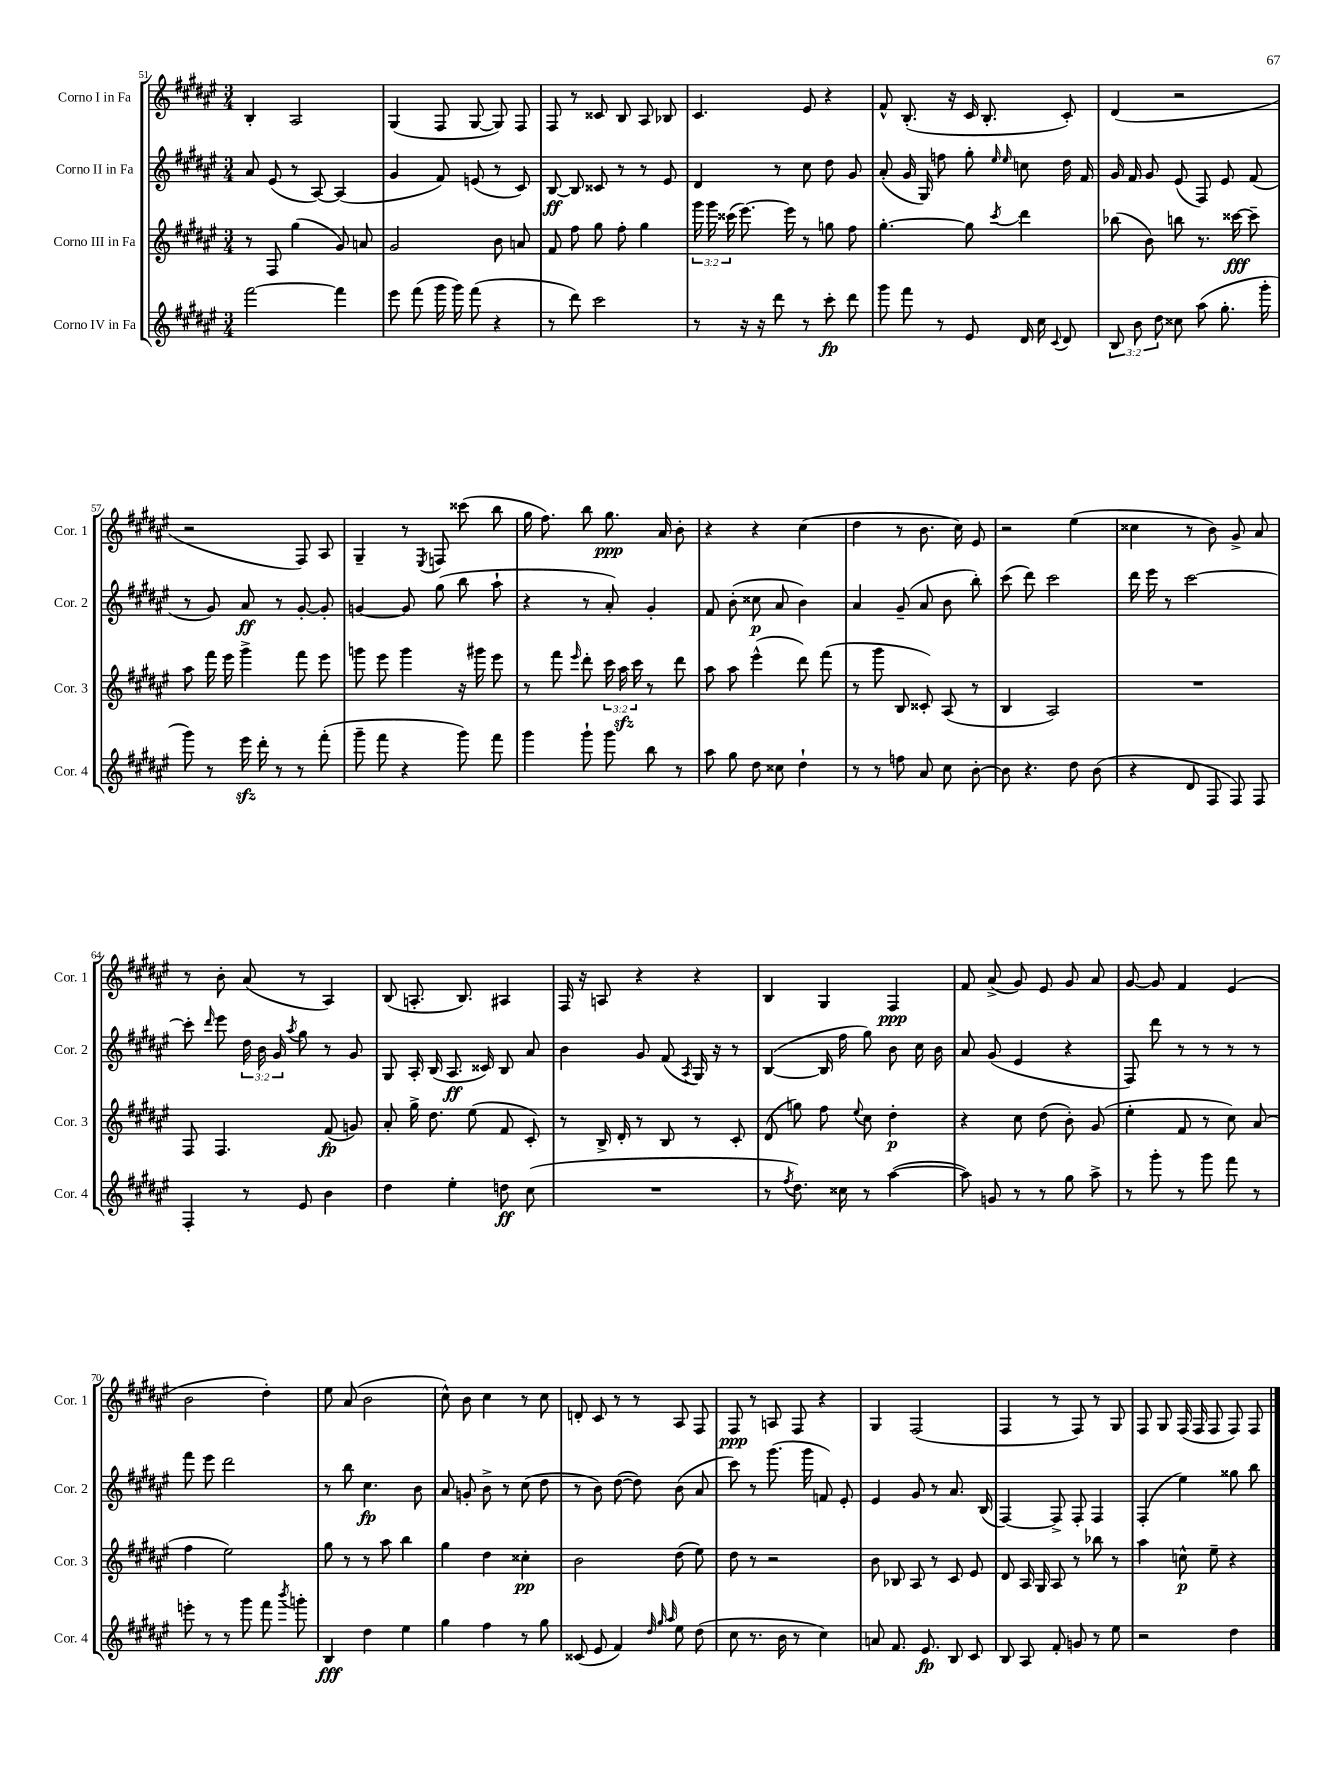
<<
\new StaffGroup <<
\new Staff = "s0" \with { instrumentName = "Corno I in Fa" shortInstrumentName = "Cor. 1" } {
    \clef treble \key fis \major \numericTimeSignature \time 3/4
    \autoBeamOff b4-. ais2 |
    gis4( fis8 gis8~ gis8) fis8 |
    fis8 r8 cisis'8 b8 ais8 bes8 |
    cis'4. eis'8 r4 |
    fis'8-^ b8.-.( r16 cis'16 b8.-. cis'8-.) |
    dis'4( r2 |
    r2 fis8) ais8 |
    gis4-- r8 \acciaccatura { eis8 } f8 cisis'''8( b''8 |
    gis''16 fis''8.) b''8 gis''8.\ppp ais'16 b'8-. |
    r4 r4 cis''4( |
    dis''4 r8 b'8. cis''16) eis'8 |
    r2 eis''4( |
    cisis''4 r8 b'8) gis'8-> ais'8 |
    r8 b'8-. ais'8( r8 ais4) |
    b8( a8.-. b8.) ais4 |
    fis16 r16 a8 r4 r4 |
    b4 gis4 fis4\ppp |
    fis'8 ais'8->( gis'8) eis'8 gis'8 ais'8 |
    gis'8~ gis'8 fis'4 eis'4( |
    b'2 dis''4-.) |
    eis''8 ais'8( b'2 |
    cis''8-^) b'8 cis''4 r8 cis''8 |
    d'8-. cis'8 r8 r8 ais8 fis8 |
    fis8\ppp r8 a8 fis8 r4 |
    gis4 fis2( |
    fis4 r8 fis8) r8 gis8 |
    fis8 gis8 fis16( fis16 fis8 fis8) fis8 \bar "|." |
}
\new Staff = "s1" \with { instrumentName = "Corno II in Fa" shortInstrumentName = "Cor. 2" } {
    \clef treble \key fis \major \numericTimeSignature \time 3/4 \override Staff.TupletNumber.text = #tuplet-number::calc-fraction-text
    \autoBeamOff ais'8 eis'8( r8 ais8~) ais4( |
    gis'4 fis'8) e'8( r8 cis'8) |
    b8~\ff b8 cisis'8 r8 r8 eis'8 |
    dis'4 r8 cis''8 dis''8 gis'8 |
    ais'8-.( gis'16 gis16) f''8 gis''8-. \grace { eis''16 eis''16 } c''8 dis''16 fis'16 |
    gis'16 fis'16 gis'8 eis'8( fis8) eis'8 fis'8( |
    r8 gis'8) ais'8\ff r8 gis'8~-. gis'8-. |
    g'4~ g'8 gis''8( b''8 ais''8-! |
    r4 r8 ais'8-.) gis'4-. |
    fis'8 b'8-.( cisis''8\p ais'8 b'4) |
    ais'4 gis'8--( ais'8 b'8 b''8-.) |
    cis'''8( dis'''8) cis'''2 |
    dis'''16 eis'''16 r8 cis'''2~ |
    cis'''8-. \grace { dis'''16 } eis'''8 \tuplet 3/2 { dis''16 b'16 gis'16 } \acciaccatura { ais''8 } gis''8 r8 gis'8 |
    gis8 ais16-. b16( ais8.\ff cisis'16) b8 ais'8 |
    b'4 gis'8 fis'8( \acciaccatura { ais8 } gis16) r16 r8 |
    b4~( b16 fis''16 gis''8) b'8 cis''16 b'16 |
    ais'8 gis'8( eis'4 r4 |
    fis8) dis'''8 r8 r8 r8 r8 |
    fis'''8 eis'''8 dis'''2 |
    r8 b''8 cis''4.\fp b'8 |
    ais'8 g'8-. b'8-> r8 cis''8( dis''8 |
    r8 b'8) dis''8~( dis''8) b'8( ais'8 |
    cis'''8) r8 gis'''8.( gis'''16 f'8) eis'8-. |
    eis'4 gis'8 r8 ais'8. b16( |
    fis4~) fis8-> fis8-. fis4 |
    fis4-.( eis''4) gisis''8 b''8 \bar "|." |
}
\new Staff = "s2" \with { instrumentName = "Corno III in Fa" shortInstrumentName = "Cor. 3" } {
    \clef treble \key fis \major \numericTimeSignature \time 3/4 \override Staff.TupletNumber.text = #tuplet-number::calc-fraction-text
    \autoBeamOff r8 fis8 gis''4( gis'8) a'8 |
    gis'2 b'8 a'8 |
    fis'8 fis''8 gis''8 fis''8-. gis''4 |
    \tuplet 3/2 { gis'''16 gis'''16 cisis'''16( } eis'''8.~) eis'''16 r8 g''8 fis''8 |
    gis''4.~-. gis''8 \acciaccatura { cis'''8 } dis'''4 |
    bes''8( b'8) b''8 r8. cisis'''16~\fff cisis'''8-- |
    ais''8 fis'''16 eis'''16 gis'''4-> fis'''8 eis'''8 |
    g'''8 eis'''8 g'''4 r16 gis'''16 eis'''8 |
    r8 fis'''8 \grace { eis'''16 } dis'''8-. \tuplet 3/2 { cis'''16 ais''16\sfz cis'''16 } r8 dis'''8 |
    ais''8 ais''8 eis'''4-^( dis'''8) fis'''8( |
    r8 gis'''8 b8 cisis'8-.) ais8( r8 |
    b4 ais2) |
    R2. |
    fis8 fis4. fis'8\fp( g'8) |
    ais'8-. gis''16-> dis''8. eis''8( fis'8 cis'8-.) |
    r8 b16-> dis'16-. r8 b8 r8 cis'8-. |
    dis'8( g''8) fis''8 \appoggiatura { eis''8 } cis''8 dis''4-.\p |
    r4 cis''8 dis''8( b'8-.) gis'8( |
    eis''4-. fis'8 r8 cis''8) ais'8( |
    fis''4 eis''2) |
    gis''8 r8 r8 ais''8 b''4 |
    gis''4 dis''4 cisis''4-.\pp |
    b'2 dis''8( eis''8) |
    dis''8 r8 r2 |
    b'8 bes8 ais8 r8 cis'8 eis'8 |
    dis'8 ais16 gis16 ais8 r8 bes''8 r8 |
    ais''4 c''8-^\p eis''8-- r4 \bar "|." |
}
\new Staff = "s3" \with { instrumentName = "Corno IV in Fa" shortInstrumentName = "Cor. 4" } {
    \clef treble \key fis \major \numericTimeSignature \time 3/4 \override Staff.TupletNumber.text = #tuplet-number::calc-fraction-text
    \autoBeamOff fis'''2~ fis'''4 |
    eis'''8 fis'''8( gis'''16 gis'''16) fis'''8( r4 |
    r8 dis'''8) cis'''2 |
    r8 r16 r16 dis'''8 r8 cis'''8-.\fp dis'''8 |
    gis'''8 fis'''8 r8 eis'8 dis'16 cis''16 \appoggiatura { cis'8 } dis'8 |
    \tuplet 3/2 { b8 b'8 dis''8 } cisis''8 ais''8( gis''8.-. gis'''16-. |
    gis'''8) r8 eis'''16\sfz dis'''16-. r8 r8 fis'''8-.( |
    gis'''8-- fis'''8 r4 gis'''8) fis'''8 |
    gis'''4 gis'''8-! gis'''8 b''8 r8 |
    ais''8 gis''8 dis''8 cisis''8 dis''4-! |
    r8 r8 f''8 ais'8 cis''8 b'8~-. |
    b'8 r4. dis''8 b'8( |
    r4 dis'8 fis8 fis8) fis8 |
    fis4-. r8 eis'8 b'4 |
    dis''4 eis''4-. d''8\ff cis''8( |
    R2. |
    r8 \acciaccatura { fis''8 } dis''8.) cisis''16 r8 ais''4~( |
    ais''8) g'8 r8 r8 gis''8 ais''8-> |
    r8 gis'''8-. r8 gis'''8 fis'''8 r8 |
    e'''8-. r8 r8 gis'''8 fis'''8 \acciaccatura { b'''8 } g'''8-. |
    b4\fff dis''4 eis''4 |
    gis''4 fis''4 r8 gis''8 |
    cisis'8( eis'8 fis'4) \grace { dis''32 gis''32 ais''32 } eis''8 dis''8( |
    cis''8 r8. b'16 r8 cis''4) |
    a'8 fis'8. eis'8.\fp b8 cis'8 |
    b8 ais8 fis'8-. g'8 r8 eis''8 |
    r2 dis''4 \bar "|." |
}
>>
>>
\layout { \context { \Score currentBarNumber = #51 } }
